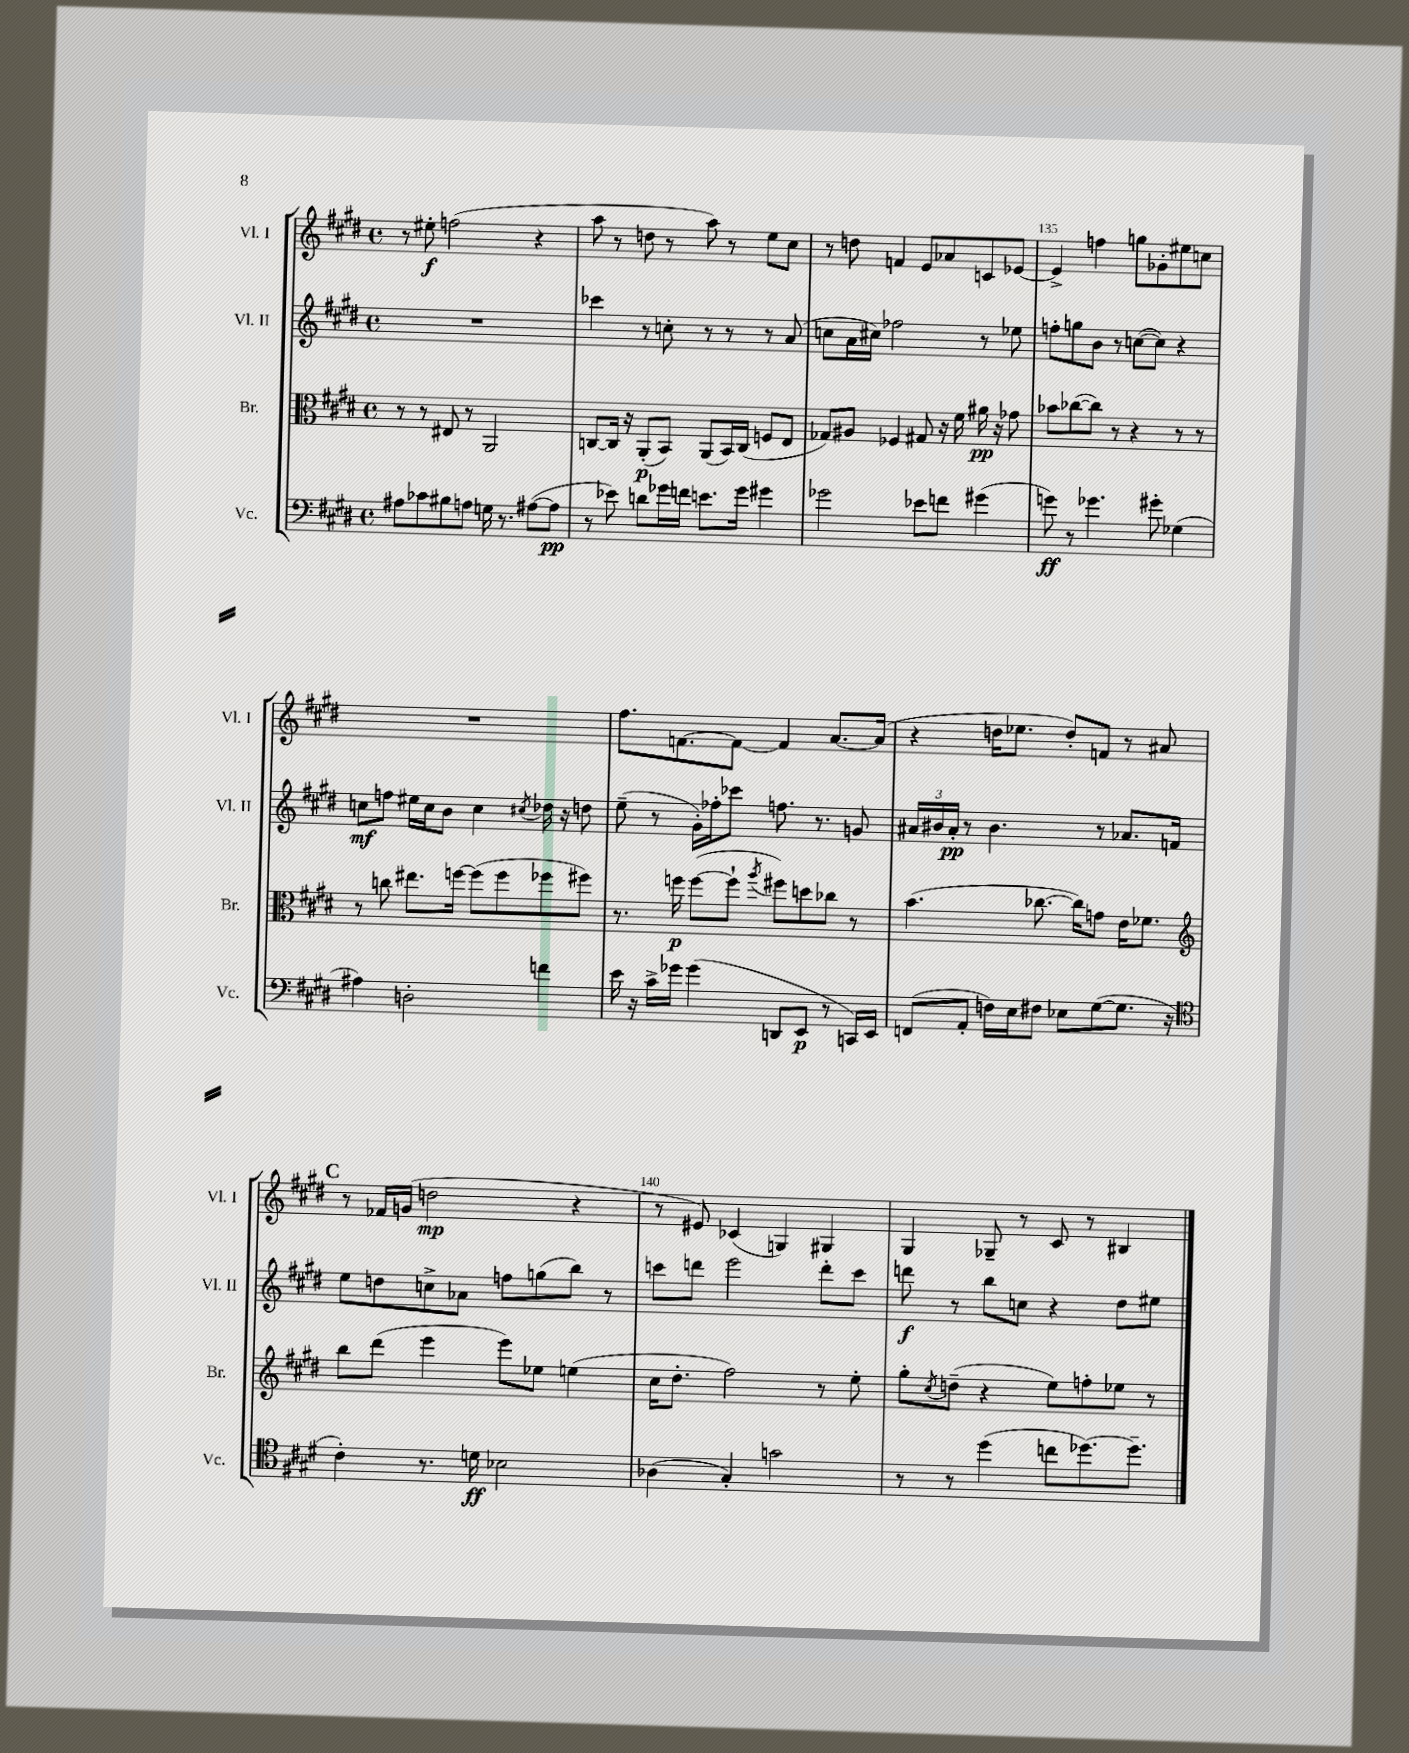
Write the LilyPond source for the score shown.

<<
\new StaffGroup <<
\new Staff = "s0" \with { instrumentName = "Vl. I" shortInstrumentName = "Vl. I" } {
    \clef treble \key e \major \defaultTimeSignature \time 4/4
    r8 eis''8-.\f f''2( r4 |
    a''8 r8 d''8 r8 a''8) r8 e''8 cis''8 |
    r8 d''8 f'4 e'8 aes'8 c'8 ees'8~ |
    ees'4-> f''4 g''8 ges'8-. eis''8 c''8 |
    R1 |
    fis''8. f'8.~ f'8~ f'4 a'8.~ a'16( |
    r4 d''16 ees''8. d''8-.) f'8 r8 ais'8 |
    \mark \markup { \bold "C" } r8 fes'16 g'16( d''2\mp r4 |
    r8 eis'8) ces'4( g4) gis4 |
    gis4 ges8-- r8 cis'8 r8 bis4 \bar "|." |
}
\new Staff = "s1" \with { instrumentName = "Vl. II" shortInstrumentName = "Vl. II" } {
    \clef treble \key e \major \defaultTimeSignature \time 4/4
    R1 |
    ces'''4 r8 c''8-. r8 r8 r8 a'8( |
    c''8 a'16 cis''16) fes''2 r8 ees''8 |
    f''8-. g''8 b'8 r8 c''8~( c''8) r4 |
    c''8\mf f''8 eis''16 c''16 b'8 c''4 \acciaccatura { cis''8 } des''16 r16 d''8 |
    e''8--( r8 gis'16-.) fes''16-. ces'''8 f''8. r8. g'8 |
    \tuplet 3/2 { ais'16 bis'16 ais'16-.\pp } r8 bis'4. r8 aes'8. f'16 |
    \mark \markup { \bold "C" } e''8 d''8 c''8-> aes'8 f''8 g''8( b''8) r8 |
    c'''8 d'''8 e'''2 d'''8-. c'''8 |
    d'''8\f r8 b''8 c''8 r4 dis''8 eis''8 \bar "|." |
}
\new Staff = "s2" \with { instrumentName = "Br." shortInstrumentName = "Br." } {
    \clef alto \key e \major \defaultTimeSignature \time 4/4
    r8 r8 eis8 r8 a,2 |
    c8~ c16 r16 a,8-.\p( b,8) a,8( b,16) c16( f8 e8 |
    ges8) ais8 fes4 gis8 r16 fis'16 ais'16\pp r16 ges'8 |
    bes'8 ces''8~( ces''8) r8 r4 r8 r8 |
    r8 c''8 eis''8. f''16~ f''8( f''8 fes''8 fis''8) |
    r8. f''16\p f''8~( f''8-! \acciaccatura { a''8 } fis''8) d''8 ces''8 r8 |
    b'4.( ces''8.~ ces''16) g'8 e'16 fes'8. |
    \mark \markup { \bold "C" } \clef treble b''8 dis'''8( e'''4 e'''8) ees''8 e''4( |
    cis''16 dis''8.-. fis''2) r8 e''8-. |
    gis''8-. \acciaccatura { cis''8 } d''8--( r4 e''8) f''8-. ees''8 r8 \bar "|." |
}
\new Staff = "s3" \with { instrumentName = "Vc." shortInstrumentName = "Vc." } {
    \clef bass \key e \major \defaultTimeSignature \time 4/4
    ais8 ces'8 bis8 a8 g16 r8. ais8~( ais8\pp |
    r8 ees'8) d'8 ges'16 f'16 e'8. ges'16 gis'4 |
    ges'2 ees'8 f'8 gis'4( |
    g'8\ff) r8 ges'4. gis'8-. ges4( |
    ais4) d2-. f'4 |
    e'16 r16 cis'16-> ges'16 ges'4( d,8 e,8\p r8 c,16) e,16 |
    f,8( a,8-. f16) e16 fis8 ees8 gis8~( gis8. r16 |
    \mark \markup { \bold "C" } \clef tenor cis'4-.) r8. d'16\ff bes2 |
    aes4( gis4-.) g'2 |
    r8 r8 dis''4( c''8 des''8.~) des''8.-- \bar "|." |
}
>>
>>
\layout { \context { \Score currentBarNumber = #132 \override BarNumber.break-visibility = ##(#f #t #t) barNumberVisibility = #(every-nth-bar-number-visible 5) } }
